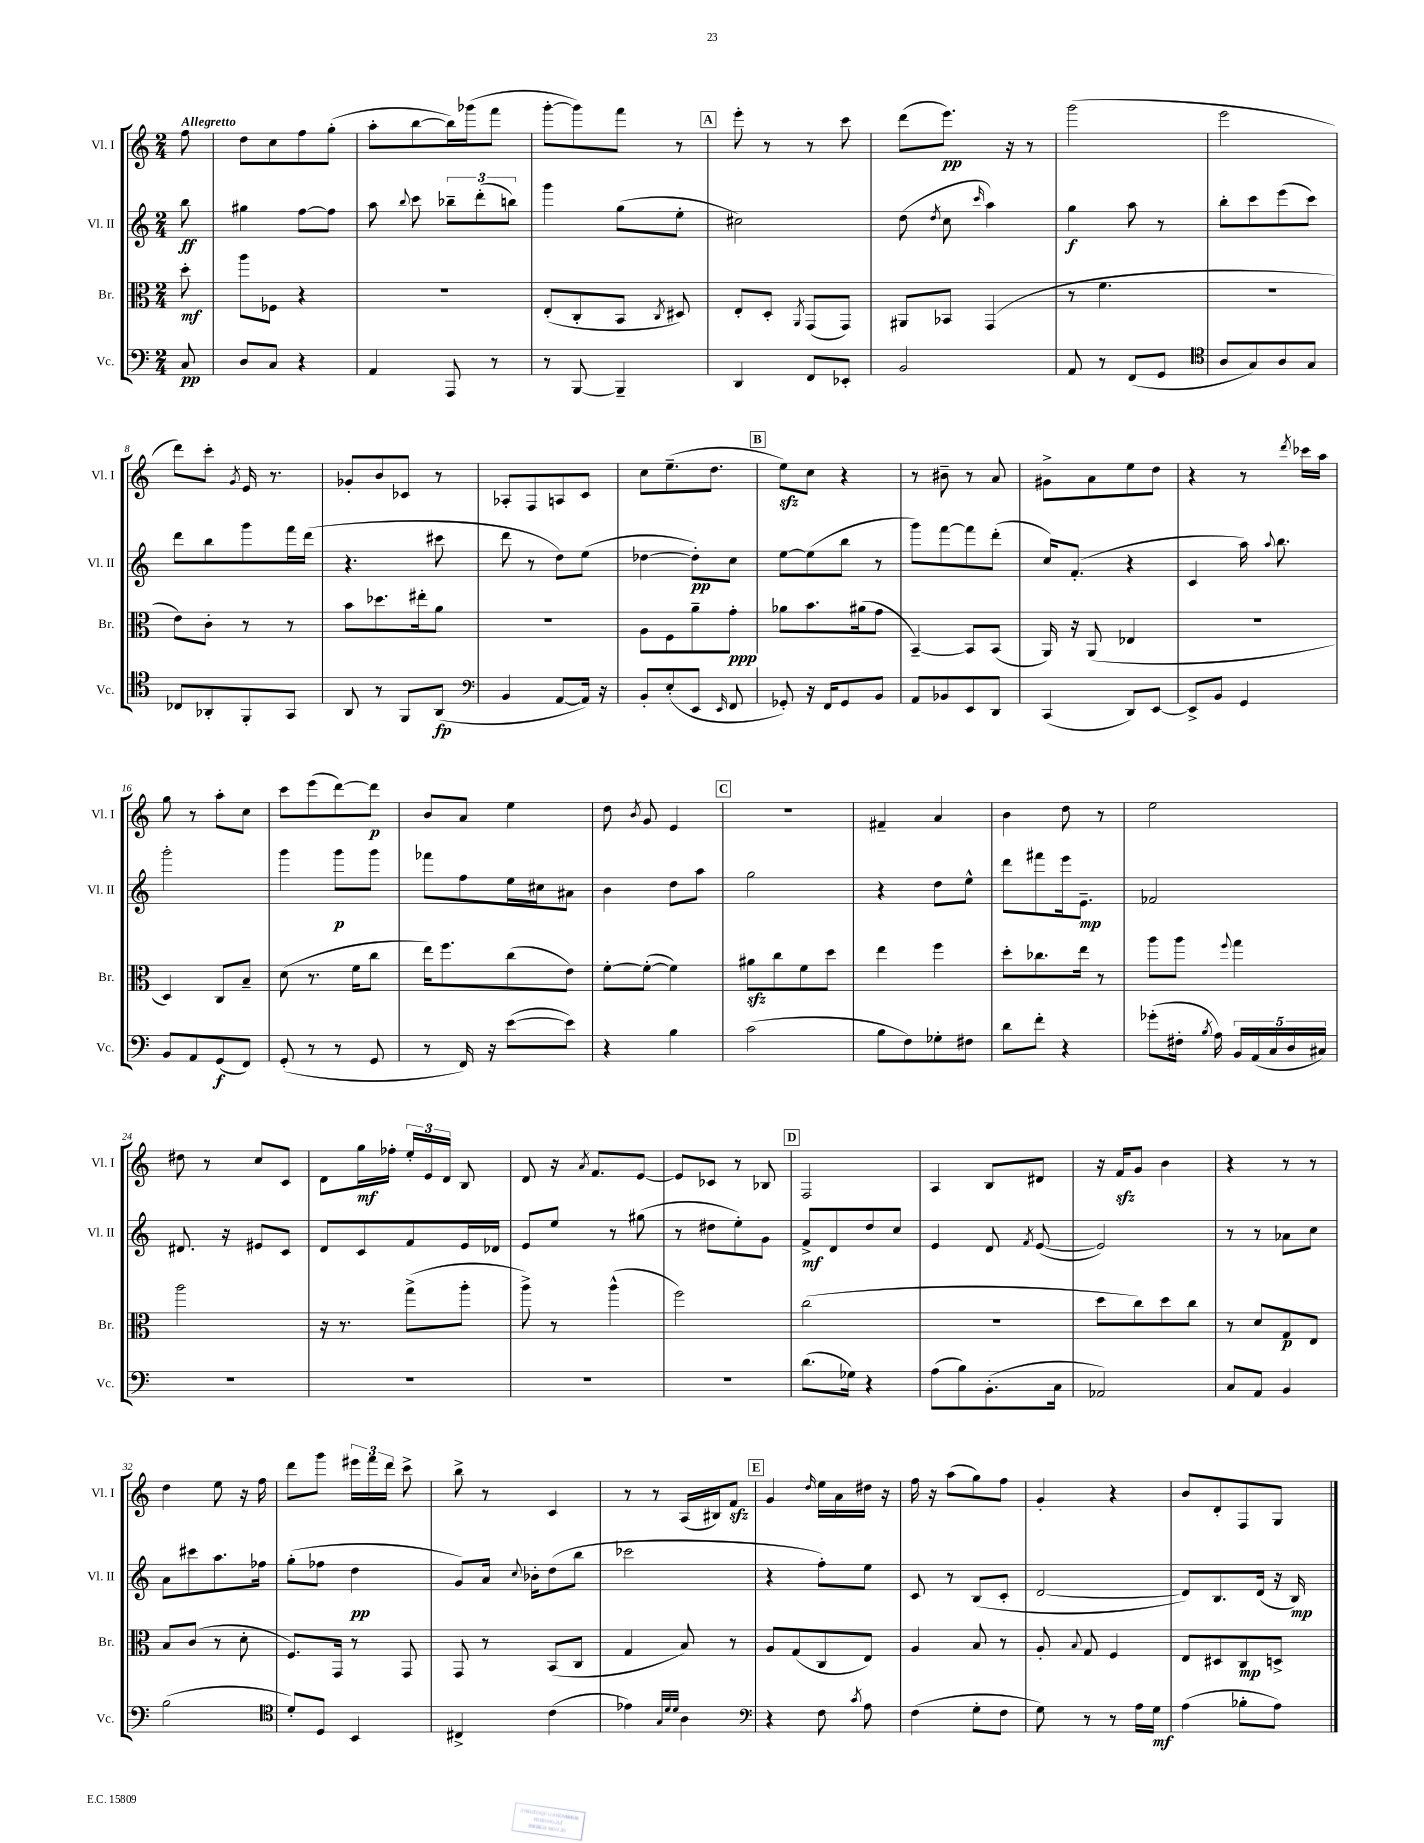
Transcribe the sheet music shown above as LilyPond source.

<<
\new StaffGroup <<
\new Staff = "s0" \with { instrumentName = "Vl. I" shortInstrumentName = "Vl. I" } {
    \clef treble \key c \major \numericTimeSignature \time 2/4 \partial 8 \tempo "Allegretto"
    \autoBeamOff f''8 |
    d''8[ c''8 f''8 g''8]-.( |
    a''8[-. b''8~ b''16) ges'''16( f'''8] |
    g'''8[~-. g'''8) f'''8] r8 |
    \mark \markup { \box "A" } e'''8-. r8 r8 c'''8 |
    d'''8[( e'''8.]\pp) r16 r8 |
    g'''2( |
    e'''2 |
    d'''8[) c'''8]-. \acciaccatura { g'8 } e'16 r8. |
    ges'8[-. b'8 ces'8] r8 |
    aes8[-. f8 a8 c'8] |
    c''8[ e''8.--( d''8.] |
    \mark \markup { \box "B" } e''8[\sfz) c''8] r4 |
    r8 bis'8-- r8 a'8 |
    gis'8[-> a'8 e''8 d''8] |
    r4 r8 \acciaccatura { d'''8 } ces'''16[ a''16] |
    g''8 r8 a''8[-. c''8] |
    c'''8[ e'''8( d'''8~) d'''8]\p |
    b'8[ a'8] e''4 |
    d''8 \acciaccatura { b'8 } g'8 e'4 |
    \mark \markup { \box "C" } R2 |
    fis'4-- a'4 |
    b'4 d''8 r8 |
    e''2 |
    dis''8 r8 c''8[ c'8] |
    d'8[ g''16\mf fes''16]-. \tuplet 3/2 { e''16[-. e'16 d'16] } b8 |
    d'8 r16 \acciaccatura { a'8 } f'8.[ e'8]~ |
    e'8[ ces'8] r8 bes8 |
    \mark \markup { \box "D" } f2 |
    a4 b8[ dis'8] |
    r16 f'16[\sfz g'8] b'4 |
    r4 r8 r8 |
    d''4 e''8 r16 f''16 |
    d'''8[ g'''8] \tuplet 3/2 { eis'''16[ f'''16 d'''16] } c'''8-> |
    b''8-> r8 c'4 |
    r8 r8 a16[( bis16) f'8]\sfz |
    \mark \markup { \box "E" } g'4 \grace { d''16 } e''16[ a'16 dis''16] r16 |
    f''16 r16 a''8[( g''8) f''8] |
    g'4-. r4 |
    b'8[ d'8-. f8 g8] \bar "|." |
}
\new Staff = "s1" \with { instrumentName = "Vl. II" shortInstrumentName = "Vl. II" } {
    \clef treble \key c \major \numericTimeSignature \time 2/4 \partial 8
    \autoBeamOff b''8\ff |
    gis''4 f''8[~ f''8] |
    a''8 \appoggiatura { b''8 } c'''8 \tuplet 3/2 { bes''8[-- d'''8-.( b''8]) } |
    g'''4 g''8[( e''8]-. |
    \mark \markup { \box "A" } cis''2) |
    d''8( \acciaccatura { d''8 } c''8 \grace { c'''16 } a''4) |
    g''4\f a''8 r8 |
    b''8[-. c'''8 e'''8( c'''8]) |
    d'''8[ b''8 g'''8 f'''16 d'''16]( |
    r4. cis'''8 |
    d'''8 r8 d''8[) e''8]( |
    des''4~ des''8[-.\pp) c''8] |
    \mark \markup { \box "B" } e''8[~ e''8( b''8] r8 |
    g'''8[) f'''8~ f'''8 d'''8]-.( |
    c''16[) f'8.]-.( r4 |
    c'4 a''16) \appoggiatura { a''8 } b''8. |
    g'''2-. |
    g'''4 g'''8[\p g'''8] |
    fes'''8[ f''8 e''16 cis''16 ais'8] |
    b'4 d''8[ a''8] |
    \mark \markup { \box "C" } g''2 |
    r4 d''8[ e''8]-^ |
    d'''8[ fis'''8 e'''16 e'8.]--\mp |
    fes'2 |
    dis'8. r16 eis'8[ c'8] |
    d'8[ c'8 f'8 e'16 des'16] |
    e'8[ e''8] r8 gis''8( |
    r8 dis''8[ e''8-.) g'8] |
    \mark \markup { \box "D" } f'8[->\mf d'8 d''8 c''8] |
    e'4 d'8 \acciaccatura { f'8 } e'8~( |
    e'2) |
    r8 r8 aes'8[ c''8] |
    a'8[ cis'''8 a''8. fes''16] |
    g''8[-.( fes''8] d''4\pp |
    g'8[) a'16] \appoggiatura { c''8 } bes'16[-. d''8( b''8] |
    ces'''2 |
    \mark \markup { \box "E" } r4 f''8[-.) e''8] |
    c'8 r8 b8[( c'8]-. |
    d'2~ |
    d'8[) b8. d'16]( r16 b16\mp) \bar "|." |
}
\new Staff = "s2" \with { instrumentName = "Br." shortInstrumentName = "Br." } {
    \clef alto \key c \major \numericTimeSignature \time 2/4 \partial 8
    \autoBeamOff d''8-.\mf |
    a''8[ fes8] r4 |
    R2 |
    e8[-.( c8-. b,8] \acciaccatura { c8 } dis8) |
    \mark \markup { \box "A" } e8[-. d8]-. \acciaccatura { a,8 } g,8[( g,8]) |
    ais,8[ bes,8] g,4( |
    r8 f'4. |
    r2 |
    e'8[) c'8]-. r8 r8 |
    b'8[ des''8. eis''16-. a'8] |
    R2 |
    a8[ f8 a'8-- g'8]-.\ppp |
    \mark \markup { \box "B" } aes'8[ b'8. ais'16( g'8] |
    b,4~--) b,8[ b,8]( |
    a,16) r16 a,8( ees4 |
    r2 |
    d4) c8[ b8]-- |
    d'8( r8. f'16[ c''8] |
    e''16[) f''8. c''8( e'8]) |
    f'8[~-. f'8]~-.( f'4) |
    \mark \markup { \box "C" } ais'8[\sfz c''8 f'8 d''8] |
    e''4 f''4 |
    d''8[-. ces''8. e''16] r8 |
    a''8[ a''8] \appoggiatura { f''8 } g''4 |
    a''2 |
    r16 r8. g''8[->( a''8]-. |
    a''8->) r8 a''4-^( |
    f''2) |
    \mark \markup { \box "D" } c''2( |
    r2 |
    d''8[ c''8) d''8 c''8] |
    r8 d'8[ g8\p e8] |
    b8[ c'8]( r8 d'8-. |
    f8.[) g,16] r8 g,8 |
    g,8 r8 b,8[( c8] |
    g4 b8) r8 |
    \mark \markup { \box "E" } a8[ g8( c8 e8]) |
    a4 b8 r8 |
    a8-. \appoggiatura { b8 } g8 f4 |
    e8[ dis8 c8\mp d8]-> \bar "|." |
}
\new Staff = "s3" \with { instrumentName = "Vc." shortInstrumentName = "Vc." } {
    \clef bass \key c \major \numericTimeSignature \time 2/4 \partial 8
    \autoBeamOff c8\pp |
    d8[ c8] r4 |
    a,4 a,,8 r8 |
    r8 b,,8~ b,,4-- |
    \mark \markup { \box "A" } d,4 f,8[ ees,8]-. |
    b,2 |
    a,8 r8 f,8[( g,8] |
    \clef tenor a8[ g8) a8 g8] |
    ces8[ aes,8-. f,8-. g,8] |
    a,8 r8 f,8[ a,8]\fp( |
    \clef bass b,4 a,8[~ a,16]) r16 |
    b,8[-. e8-.( e,8] \grace { e,16 } f,8 |
    \mark \markup { \box "B" } ges,8-.) r16 f,16[ ges,8 b,8] |
    a,8[ bes,8 e,8 d,8] |
    c,4( d,8[) e,8]~ |
    e,8[-> b,8] g,4 |
    b,8[ a,8 g,8\f( f,8]) |
    g,8-.( r8 r8 g,8 |
    r8 f,16) r16 e'8[~( e'8]) |
    r4 b4 |
    \mark \markup { \box "C" } c'2( |
    b8[ f8) ges8-. fis8] |
    d'8[ f'8]-. r4 |
    ges'8[-.( fis16]-. \acciaccatura { b8 } a16) \tuplet 5/4 { b,16[ a,16( c16 d16 cis16]) } |
    R2 |
    R2 |
    R2 |
    R2 |
    \mark \markup { \box "D" } d'8.[( ges16]) r4 |
    a8[( b8) b,8.-.( c16] |
    aes,2) |
    c8[ a,8] b,4 |
    b2( |
    \clef tenor d'8[-.) d8] b,4 |
    cis4-> c'4( |
    ees'4) \grace { g32[ d'32 d'32] } a4 |
    \mark \markup { \box "E" } \clef bass r4 f8 \acciaccatura { c'8 } a8 |
    f4( g8[-. f8] |
    g8) r8 r8 a16[ g16]\mf |
    a4( bes8[-. a8]) \bar "|." |
}
>>
>>
